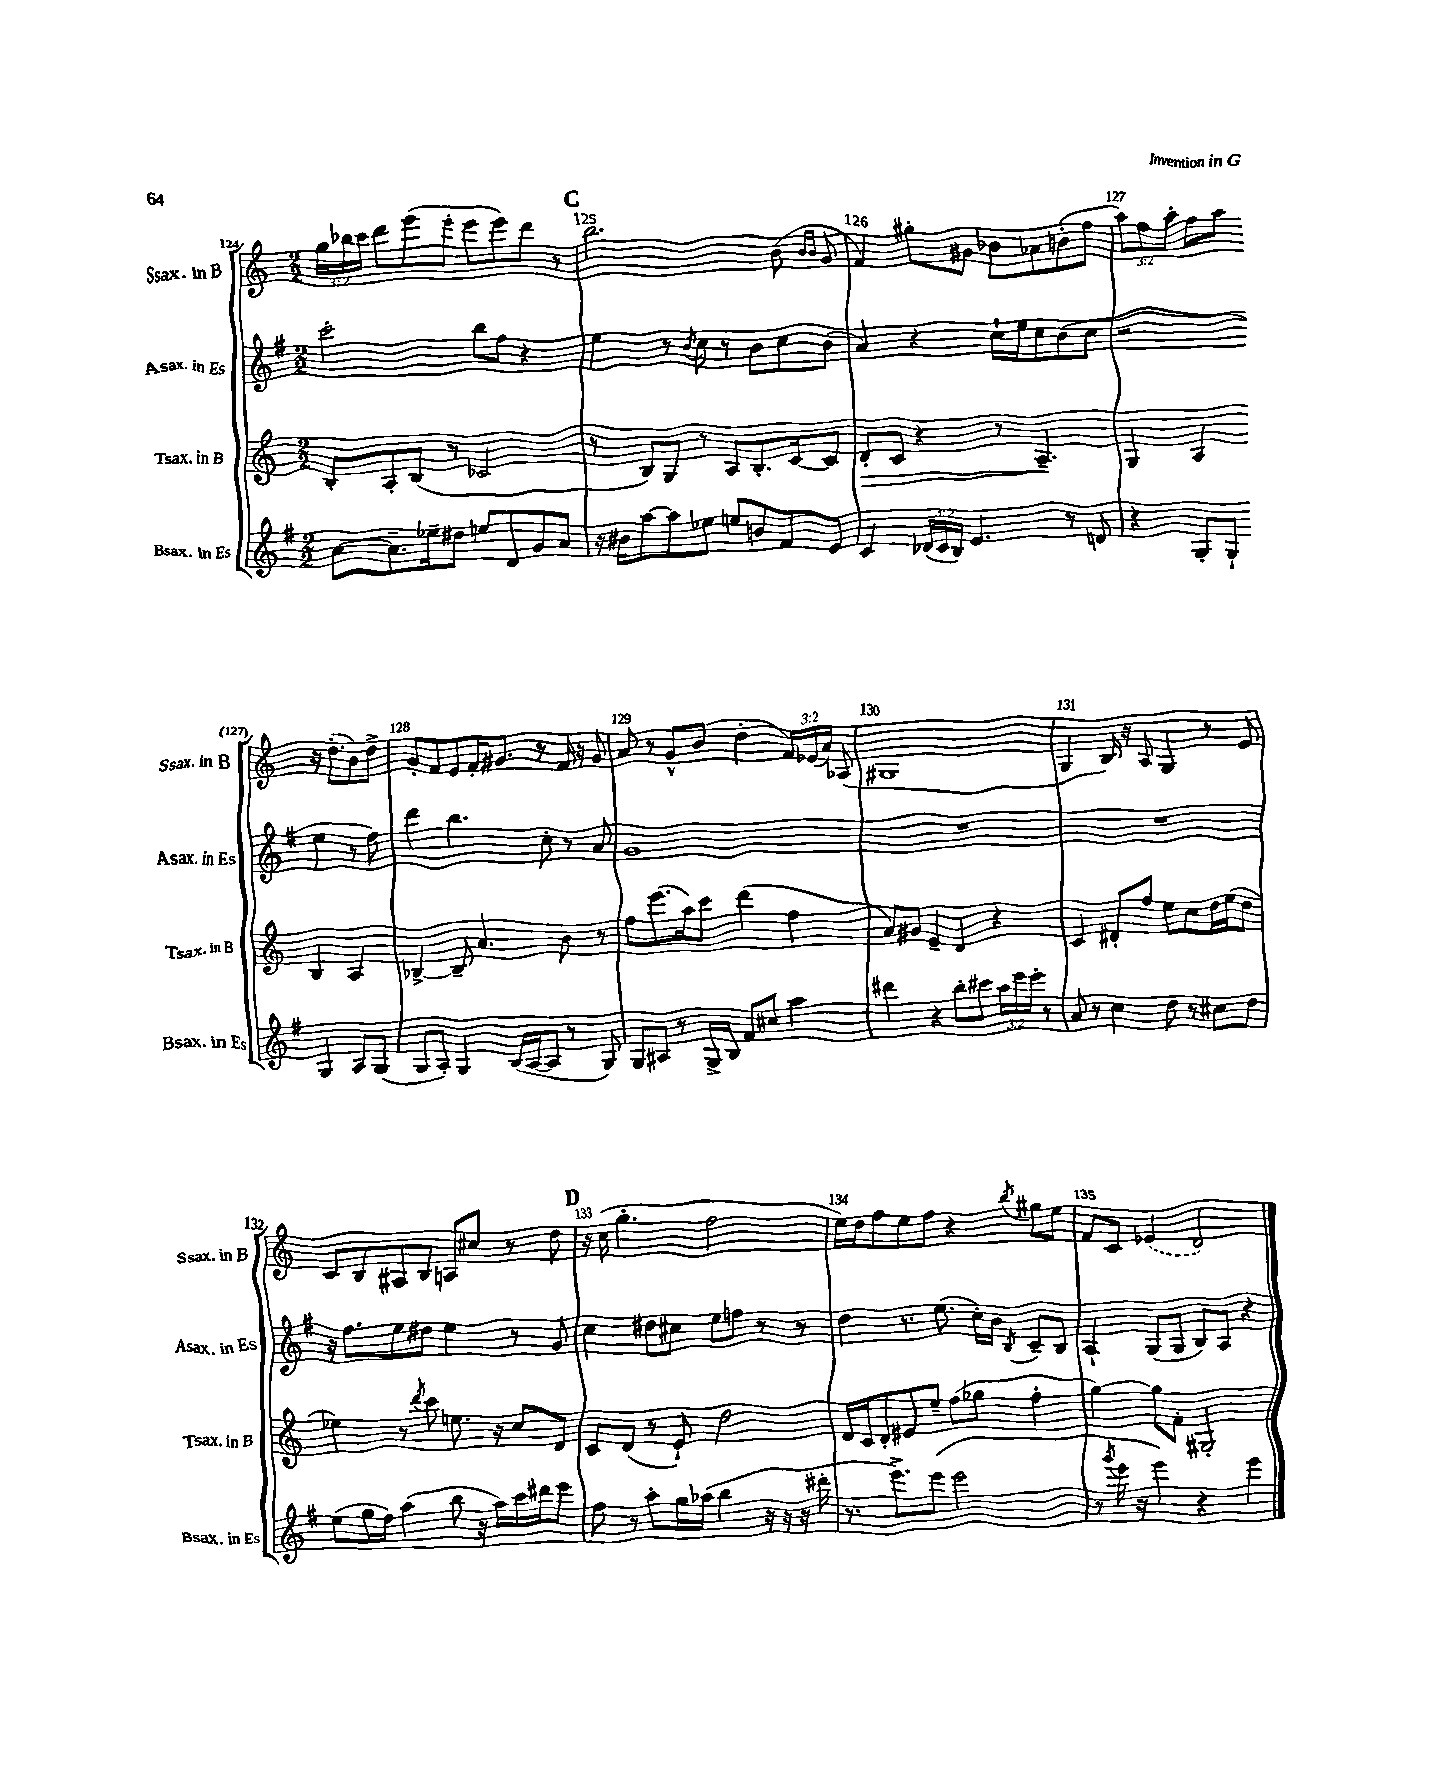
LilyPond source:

<<
\new StaffGroup <<
\new Staff = "s0" \with { instrumentName = "Ssax. in B" shortInstrumentName = "Ssax. in B" } {
    \clef treble \key c \major \numericTimeSignature \time 2/2 \override Staff.TupletNumber.text = #tuplet-number::calc-fraction-text
    \autoBeamOff \tuplet 3/2 { g''16[ bes''16 c'''16] } d'''8[ e'''8( e'''8]-. e'''8[ e'''8) d'''8] r8 |
    \mark \markup { \bold "C" } b''2. b'8( \grace { b'16[ b'16] } g'8 |
    f'4) gis''8[-. gis'8] bes'8[ aes'8 b'8-.( f''8] |
    \tuplet 3/2 { a''8[) f''8 a''8]-. } f''8[ a''8] r16 d''8.[-.( b'8) d''8]-> |
    g'8[-. f'8 e'8 f'16-. gis'8.] r8 f'16 r16 gis'8 |
    a'8 r8 g'8[-^ b'8]( d''4-. \tuplet 3/2 { f'16[) ees'16( a'16]) } aes8( |
    gis1 |
    g4 b16) r16 a8 g4 r8 e'8 |
    c'8[ b8 ais8 b8] a8[ cis''8] r8 d''8 |
    \mark \markup { \bold "D" } r16 c''16( g''4.-. f''2 |
    e''16[) d''16 f''8 e''8 f''8] r4 \acciaccatura { b''8 } gis''8[ e''8] |
    f'8[ c'8] \once \slurDashed ees'4( d'2) \bar "|." |
}
\new Staff = "s1" \with { instrumentName = "Asax. in Es" shortInstrumentName = "Asax. in Es" } {
    \clef treble \key g \major \numericTimeSignature \time 2/2
    \autoBeamOff c'''2-. b''8[ fis''8] r4 |
    \mark \markup { \bold "C" } e''4 r8 \acciaccatura { b'8 } c''8 r8 b'8[ c''8 b'8]( |
    a'4) r4 c''16[-! e''16 c''8 b'8( c''8] |
    r2 e''4 r8 fis''8) |
    d'''4 b''4. c''8-. r8 a'8 |
    g'1 |
    R1 |
    R1 |
    r16 fis''8.[ e''8 dis''8] e''4 r8 g'8 |
    \mark \markup { \bold "D" } c''4 dis''8[ cis''8] e''8[ f''8] r8 r8 |
    d''4 r8. e''8.( c''16[-.) b'16] \acciaccatura { b8 } c'8[-- b8] |
    a4-! g8[( g8] b8[) a8] r4 \bar "|." |
}
\new Staff = "s2" \with { instrumentName = "Tsax. in B" shortInstrumentName = "Tsax. in B" } {
    \clef treble \key c \major \numericTimeSignature \time 2/2
    \autoBeamOff b8[-. a8-. b8]( r8 ces'2 |
    \mark \markup { \bold "C" } r8 b8[) g8] r8 a8[ b8.-. c'16~ c'8] |
    d'8[-.\> c'8] r4 r8 a4.--\! |
    g4 a4 b4 a4 |
    bes4~-> bes8-- a'4. b'8 r8 |
    f''8[ e'''8.( a''16) c'''8] d'''4( f''4 |
    a'8[) gis'8] e'4-- d'4 r4 |
    c'4 dis'8[-. f''8] e''8[ c''8 d''16 e''16( d''8] |
    ees''4) r8 \acciaccatura { d'''8 } c'''8 e''8. r16 c''8[ d'8] |
    \mark \markup { \bold "D" } c'8[ d'8]( r8 e'8-!) d''2 |
    d'16[ c'16 d'8-. eis'8 e''8]-- f''8[( ges''8] f''4-. |
    g''4~) g''8[ f'8]-. gis2-. \bar "|." |
}
\new Staff = "s3" \with { instrumentName = "Bsax. in Es" shortInstrumentName = "Bsax. in Es" } {
    \clef treble \key g \major \numericTimeSignature \time 2/2 \override Staff.TupletNumber.text = #tuplet-number::calc-fraction-text
    \autoBeamOff a'8[~ a'8.-- ees''16-- dis''8] e''8[ d'8 g'8 a'8] |
    \mark \markup { \bold "C" } r16 bis'16[ a''8~ a''8 ees''8] e''8[ b'8 fis'8 e'8] |
    c'4 \tuplet 3/2 { des'16[( c'16 b16]) } e'4. r8 d'8 |
    r4 g8[-. g8]-! g4 a8[ g8]( |
    g8[ a8]-.) g4 b16[( a16~ a8] r8 g8) |
    g8[ ais8] r8 g16[-> b16] fis'8[ cis''8] a''4 |
    dis'''4 r4 b''8[-. cis'''8] \tuplet 3/2 { a''16[ e'''16 e'''16]-. } r8 |
    a'8 r8 c''4 d''8 r8 cis''8[ d''8] |
    e''8[( g''16 fis''16]) a''4( b''8 r16 a''16[) c'''16 dis'''16 e'''8] |
    \mark \markup { \bold "D" } fis''8 r8 a''8[-. g''16 aes''16]( b''4 r16 r16 r16 dis'''16-. |
    r8. e'''8.[->) e'''8]( e'''2 |
    r8 \acciaccatura { g'''8 } e'''16 r16 e'''4) r4 e'''4 \bar "|." |
}
>>
>>
\layout { \context { \Score currentBarNumber = #124 \override BarNumber.break-visibility = ##(#f #t #t) barNumberVisibility = #all-bar-numbers-visible } }
